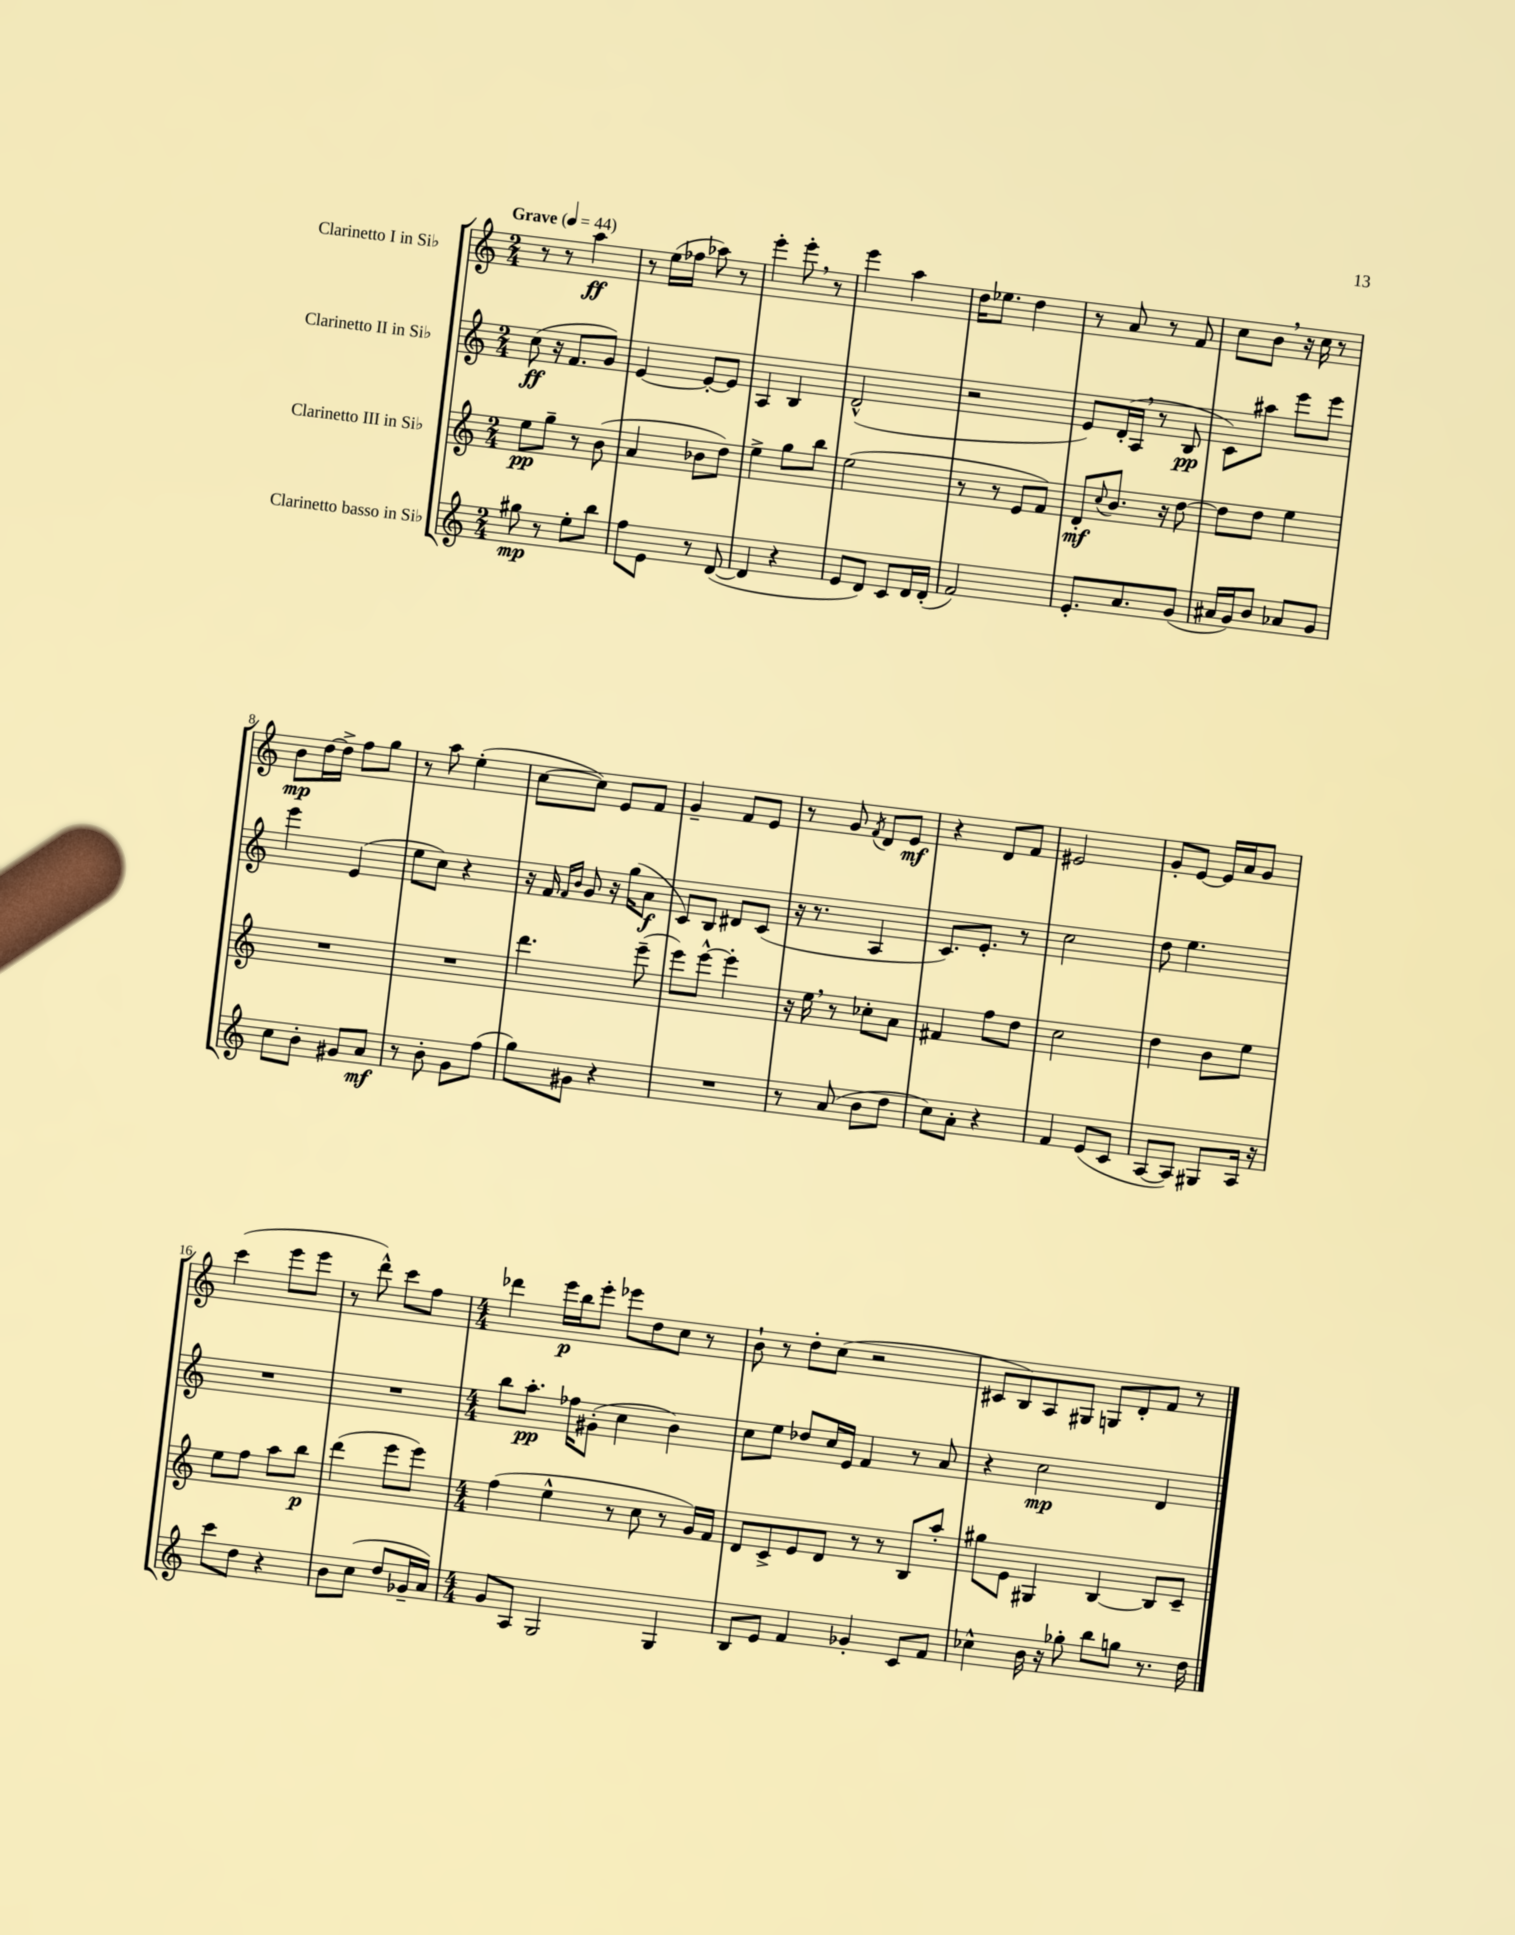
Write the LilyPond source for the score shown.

<<
\new StaffGroup <<
\new Staff = "s0" \with { instrumentName = "Clarinetto I in Sib" } {
    \clef treble \key c \major \numericTimeSignature \time 2/4 \tempo "Grave" 4 = 44
    r8 r8 a''4\ff |
    r8 e''16( fes''16 aes''8) r8 |
    e'''4-. e'''8-. \breathe r8 |
    e'''4 a''4 |
    d''16 ees''8. d''4 |
    r8 a'8 r8 f'8 |
    c''8 b'8 \breathe r16 c''16 r8 |
    b'8\mp d''16~ d''16-> f''8 g''8 |
    r8 a''8 e''4-.( |
    c''8~ c''8) e'8 f'8 |
    g'4-- f'8 e'8 |
    r8 g'8 \acciaccatura { f'8 } d'8 e'8\mf |
    r4 d'8 f'8 |
    eis'2 |
    g'8-. e'8~ e'16 a'16 g'8 |
    c'''4( e'''8 e'''8 |
    r8 d'''8-^) c'''8 f''8 |
    \numericTimeSignature \time 4/4 des'''4 e'''16\p b''16 e'''8-. ees'''8 d''8 c''8 r8 |
    b'8-! r8 d''8-. c''8( r2 |
    cis'8 b8) a8 gis8 g8 d'8-. f'8 r8 \bar "|." |
}
\new Staff = "s1" \with { instrumentName = "Clarinetto II in Sib" } {
    \clef treble \key c \major \numericTimeSignature \time 2/4
    c''8\ff( r16 f'8. g'8) |
    e'4~ e'8~-. e'8 |
    a4 b4 |
    d'2-^( |
    r2 |
    e'8) d'16-.( a16 \breathe r8 b8\pp |
    c'8) ais''8 e'''8 e'''8 |
    e'''4 e'4( |
    e''8 c''8) r4 |
    r16 f'16 \grace { f'16 b'16 } g'8 r16 g''16( a'8\f |
    c'8) b8 dis'8 c'8( |
    r16 r8. a4 |
    c'8.) e'8.-. r8 |
    c''2 |
    d''8 e''4. |
    R2 |
    R2 |
    \numericTimeSignature \time 4/4 b''8 a''8.-.\pp fes''16 gis'8-.( c''4 b'4) |
    c''8 e''8 des''8 c''16 e'16 f'4 r8 a'8 |
    r4 c''2\mp d'4 \bar "|." |
}
\new Staff = "s2" \with { instrumentName = "Clarinetto III in Sib" } {
    \clef treble \key c \major \numericTimeSignature \time 2/4
    e''8\pp g''8-- r8 b'8( |
    a'4 bes'8 d''8) |
    e''4-> g''8 b''8 |
    e''2( |
    r8 r8 e'8 f'8) |
    d'8-.\mf \appoggiatura { c''8 } b'8. r16 d''8~ |
    d''8 d''8 e''4 |
    R2 |
    R2 |
    d'''4. e'''8--( |
    e'''8) e'''8~-^ e'''4-. |
    r16 e''16 \breathe r8 ces''8-. a'8 |
    fis'4 f''8 d''8 |
    c''2 |
    d''4 b'8 e''8 |
    e''8 f''8 a''8 b''8\p |
    d'''4( e'''8 e'''8) |
    \numericTimeSignature \time 4/4 f''4( e''4-^ r8 c''8 r8 g'16) f'16 |
    d'8 c'8-> e'8 d'8 r8 r8 b8 a''8-. |
    gis''8 e'8 gis4 b4~ b8 c'8-- \bar "|." |
}
\new Staff = "s3" \with { instrumentName = "Clarinetto basso in Sib" } {
    \clef treble \key c \major \numericTimeSignature \time 2/4
    gis''8\mp r8 e''8-. b''8 |
    f''8 e'8 r8 d'8~( |
    d'4 r4 |
    e'8 d'8) c'8 d'16 d'16-.( |
    f'2) |
    e'8.-. a'8. g'8( |
    ais'16 g'16) b'8 aes'8 g'8 |
    c''8 b'8-. gis'8 a'8\mf |
    r8 b'8-. g'8 f''8( |
    g''8) gis'8 r4 |
    R2 |
    r8 a'8( b'8 d''8 |
    c''8) a'8-. r4 |
    f'4 e'8( c'8 |
    a8~ a8) gis8 a16 r16 |
    c'''8 d''8 r4 |
    b'8 c''8( d''8 ges'16-- a'16) |
    \numericTimeSignature \time 4/4 g'8 a8 g2 g4 |
    b8 e'8 f'4 ges'4-. c'8 f'8 |
    ces''4-^ b'16 r16 ges''8-. b''8 g''8 r8. d''16 \bar "|." |
}
>>
>>
